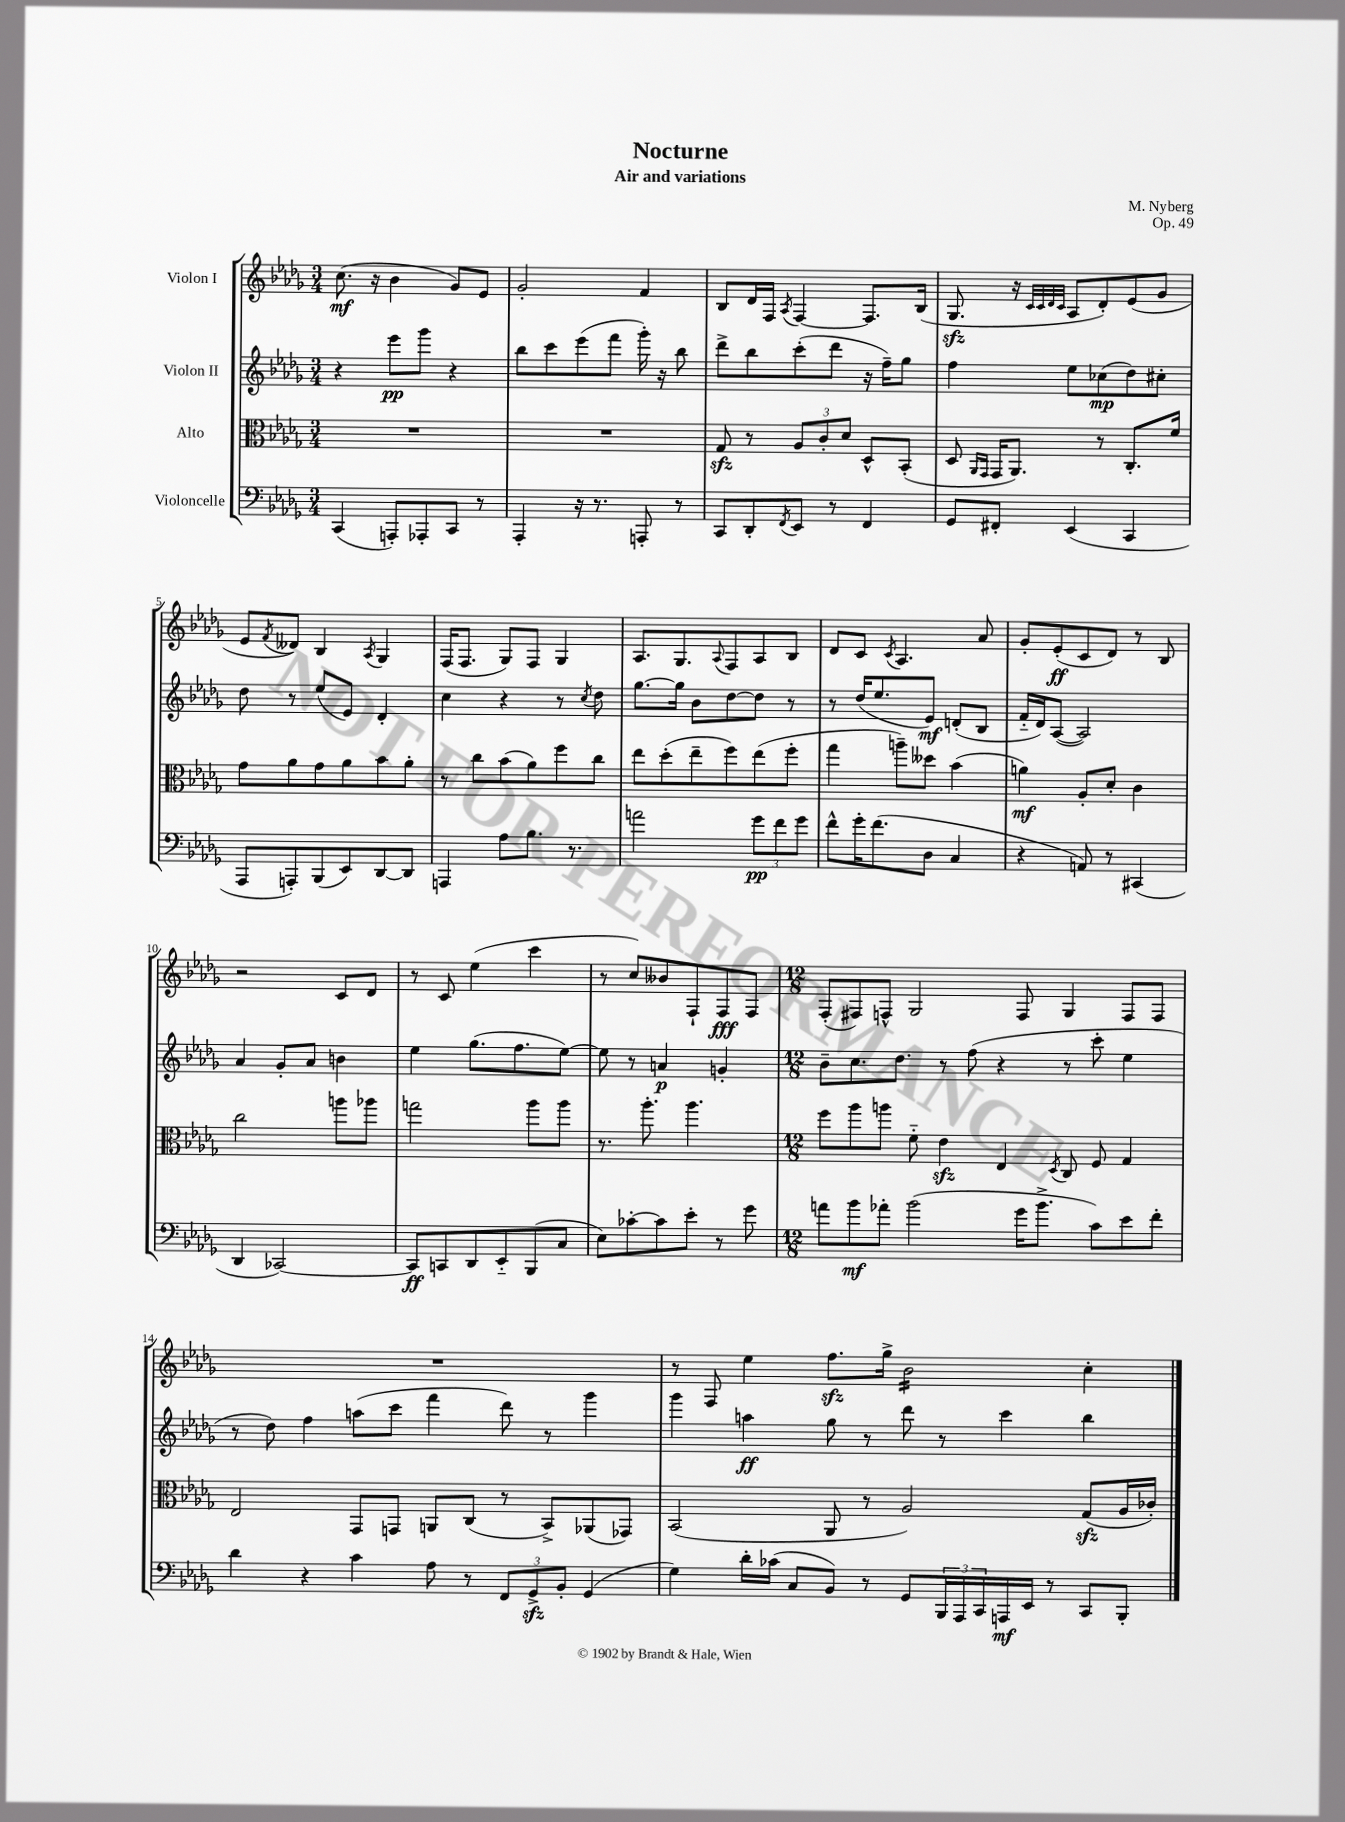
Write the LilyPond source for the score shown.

\header { title = "Nocturne" composer = "M. Nyberg" subtitle = "Air and variations" opus = "Op. 49" }
<<
\new StaffGroup <<
\new Staff = "s0" \with { instrumentName = "Violon I" } {
    \clef treble \key des \major \numericTimeSignature \time 3/4
    c''8.\mf( r16 bes'4 ges'8) ees'8 |
    ges'2-. f'4 |
    bes8 des'16 f16 \acciaccatura { aes8 } f4~ f8. bes16( |
    ges8.\sfz r16 \grace { c'32 c'32 des'32 c'32 } aes8 des'8-.) ees'8( ges'8 |
    ees'8 \acciaccatura { f'8 } deses'8) bes4 \acciaccatura { aes8 } ges4 |
    f16( f8. ges8) f8 ges4 |
    aes8. ges8. \appoggiatura { aes8 } f8 aes8 bes8 |
    des'8 c'8 \acciaccatura { c'8 } aes4. aes'8 |
    ges'8-. ees'8-.\ff( c'8 des'8) r8 bes8 |
    r2 c'8 des'8 |
    r8 c'8 ees''4( c'''4 |
    r8 c''8) beses'8 f8-! f8\fff f8 |
    \numericTimeSignature \time 12/8 f8-.( fis8) f8-^ ges2 f8 ges4 f8 f8 |
    R1. |
    r8 f8 ees''4 f''8.\sfz ges''16-> bes'2:16 c''4-. \bar "|." |
}
\new Staff = "s1" \with { instrumentName = "Violon II" } {
    \clef treble \key des \major \numericTimeSignature \time 3/4
    r4 ees'''8\pp ges'''8 r4 |
    bes''8 c'''8 ees'''8( f'''8 ges'''16-.) r16 bes''8 |
    des'''8-> bes''8 c'''8-.( des'''8 r16 f''16--) ges''8 |
    f''4 ees''8 ces''8\mp( des''8) cis''8-. |
    des''8 r8 ees''8( ees'8) des'4-. |
    c''4 r4 r8 \acciaccatura { c''8 } des''8 |
    ges''8.~ ges''16 bes'8 des''8~ des''8 r8 |
    r8 des''16( ees''8. ees'8\mf) d'8-.( bes8 |
    f'16-_ des'16) aes8~( aes2) |
    aes'4 ges'8-. aes'8 b'4 |
    ees''4 ges''8.( f''8. ees''8~) |
    ees''8 r8 a'4\p g'4-. |
    \numericTimeSignature \time 12/8 bes'8-- c''8. des''8. r8 f''8( r4 r8 c'''8-. ees''4 |
    r8 des''8) f''4 a''8( c'''8 f'''4 des'''8) r8 ges'''4 |
    ges'''4 a''4\ff ges''8 r8 des'''8 r8 c'''4 bes''4 \bar "|." |
}
\new Staff = "s2" \with { instrumentName = "Alto" } {
    \clef alto \key des \major \numericTimeSignature \time 3/4
    R2. |
    R2. |
    ges8\sfz r8 \tuplet 3/2 { aes8 c'8-. des'8 } des8-^ bes,8-.( |
    des8 \grace { aes,16 ges,16 } ges,16 aes,8.) r8 c8.-. f'16 |
    ges'8 aes'8 ges'8 aes'8 bes'8 aes'8-. |
    r8 c''8 bes'8( aes'8) f''8 c''8 |
    ees''8 des''8-.( ees''8-- f''8) ees''8( f''8-. |
    ges''4 a''8--) deses''8 bes'4( |
    a'4\mf) aes8-. des'8-. c'4 |
    c''2 a''8 aes''8 |
    g''2 aes''8 aes''8 |
    r8. aes''8.-. aes''4. |
    \numericTimeSignature \time 12/8 f''8 aes''8 a''8 f'8-_ ees'4\sfz ees4 \acciaccatura { des8 } c8 f8 ges4 |
    ees2 ges,8 g,8 a,8 c8( r8 bes,8->) aes,8( ges,8) |
    bes,2( aes,8 r8 aes2) ges8\sfz( aes16 ces'16-.) \bar "|." |
}
\new Staff = "s3" \with { instrumentName = "Violoncelle" } {
    \clef bass \key des \major \numericTimeSignature \time 3/4
    c,4( a,,8-.) aes,,8-. c,8 r8 |
    aes,,4-. r16 r8. a,,8-. r8 |
    c,8 des,8-. \acciaccatura { f,8 } ees,8 r8 f,4 |
    ges,8 fis,8-. ees,4( c,4 |
    aes,,8 a,,8-.) bes,,8( ees,8) des,8~ des,8 |
    a,,4 aes8 bes8. r8. |
    a'2 \tuplet 3/2 { ges'8\pp f'8 ges'8 } |
    f'8-^ ges'16-. f'8.( des8 c4 |
    r4 a,8) r8 cis,4( |
    des,4 ces,2~) |
    ces,8\ff c,8 des,8 ees,8-_ bes,,8( c8 |
    ees8) ces'8~-. ces'8 ees'8-. r8 ges'8 |
    \numericTimeSignature \time 12/8 a'8 bes'8\mf aes'8-. bes'2( ges'16 bes'8.-> c'8) ees'8 f'8-. |
    des'4 r4 c'4 aes8 r8 \tuplet 3/2 { f,8 ges,8->\sfz bes,8-. } ges,4( |
    ges4) des'16-. ces'16( c8 bes,8) r8 ges,8 \tuplet 3/2 { bes,,16 aes,,16 c,16 } a,,16\mf ees,16 r8 c,8 bes,,8-. \bar "|." |
}
>>
>>
